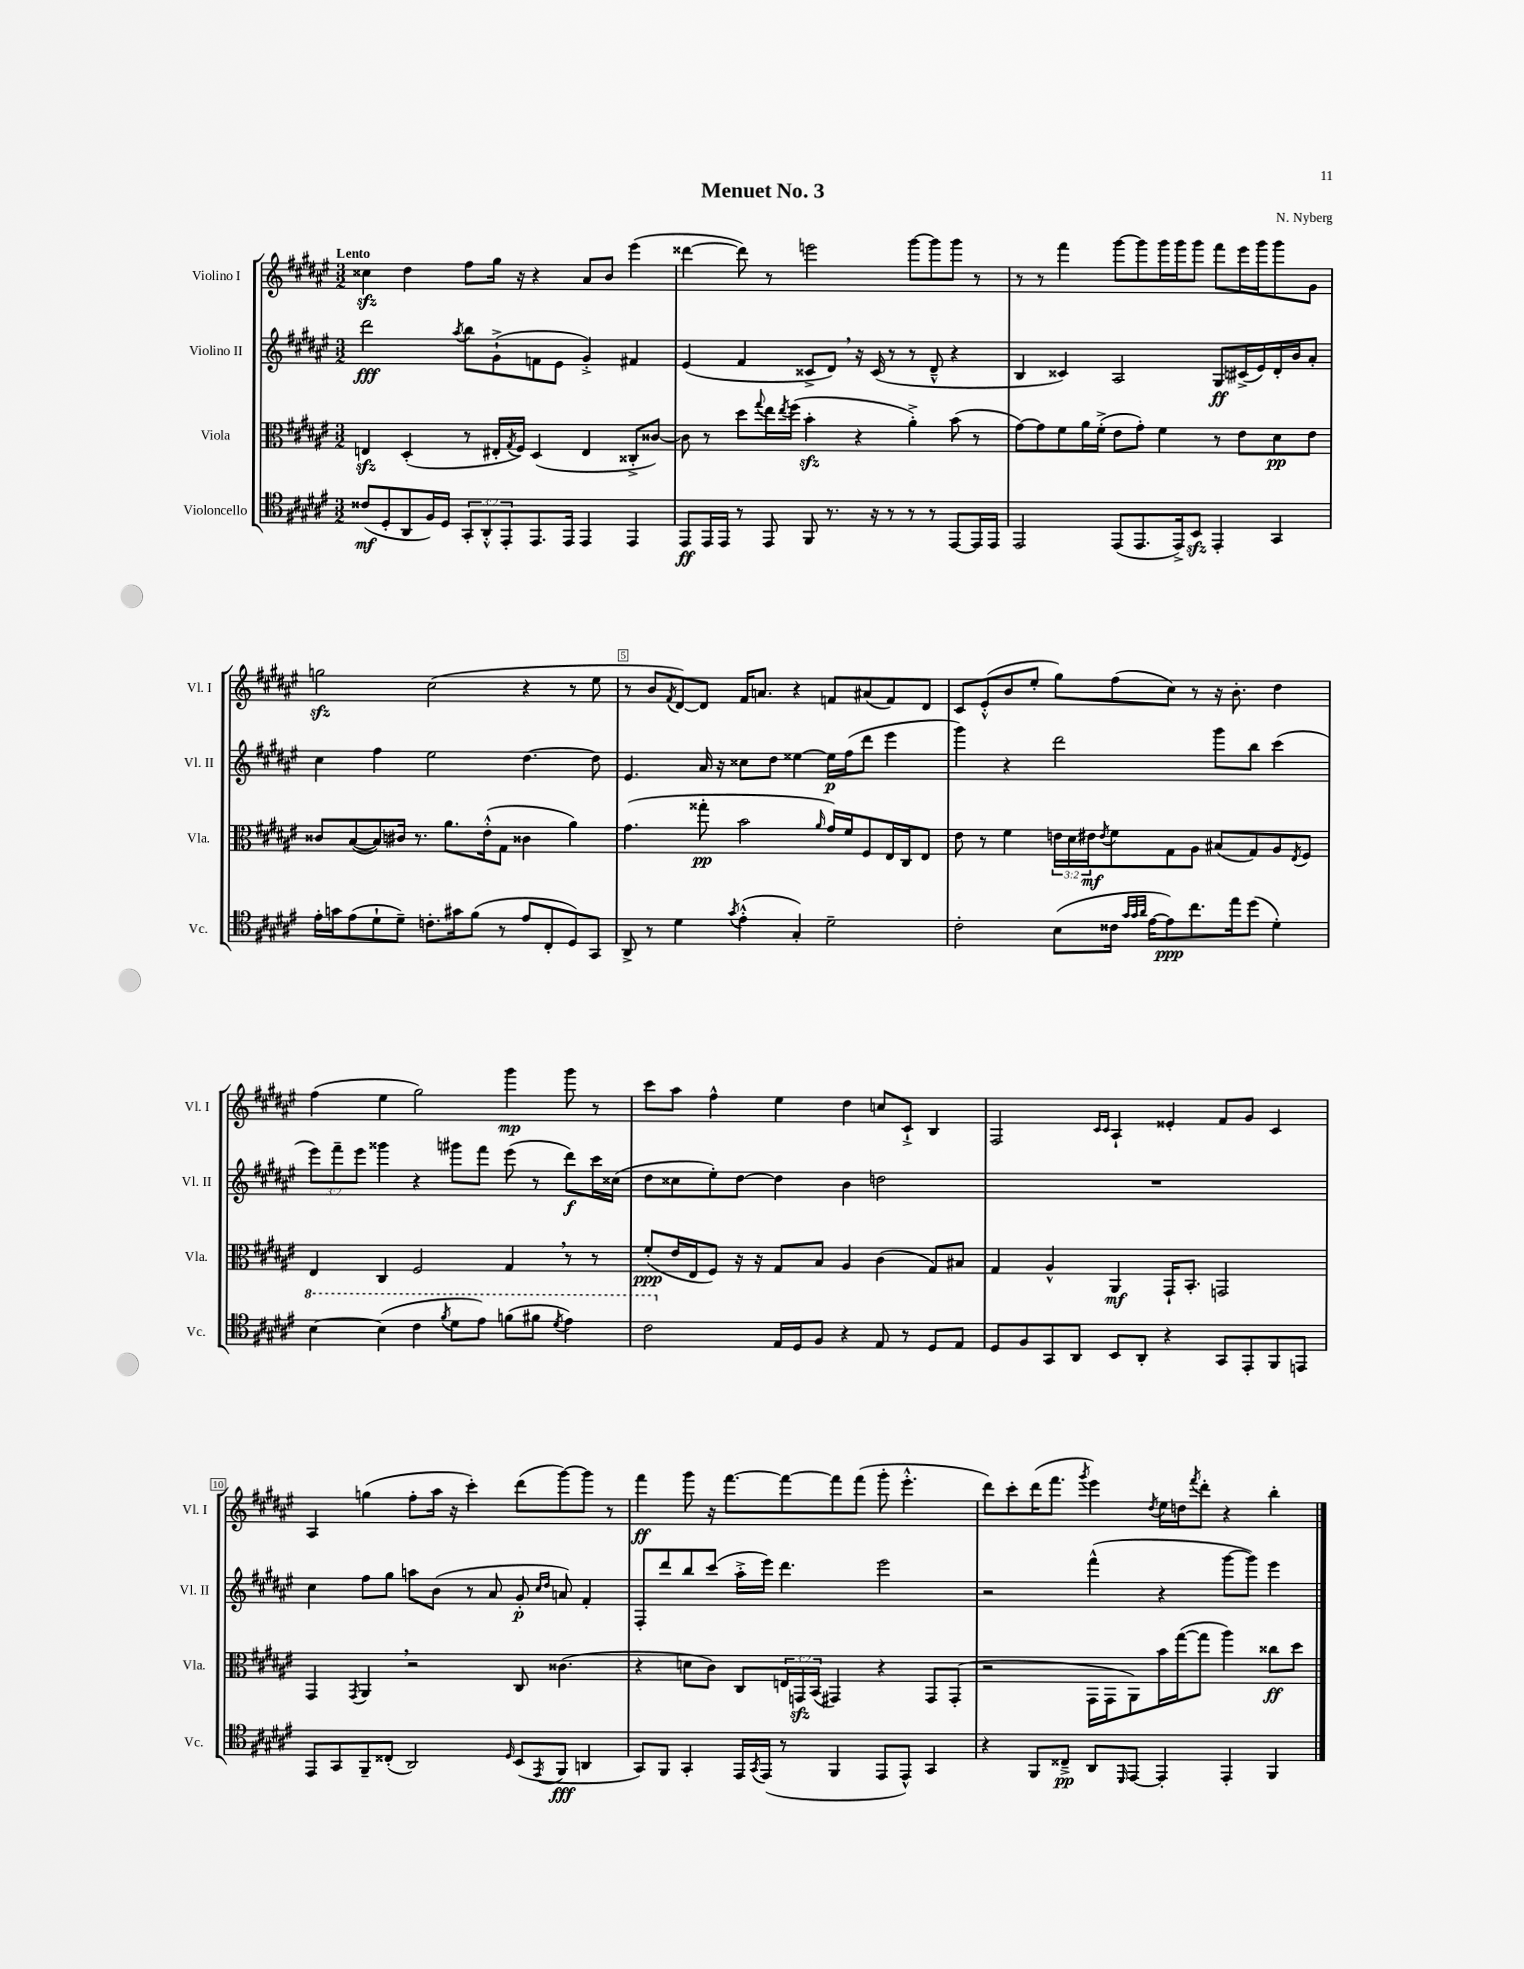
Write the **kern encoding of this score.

**kern	**kern	**kern	**kern
*staff4	*staff3	*staff2	*staff1
*clefC4	*clefC3	*clefG2	*clefG2
*k[f#c#g#d#a#e#]	*k[f#c#g#d#a#e#]	*k[f#c#g#d#a#e#]	*k[f#c#g#d#a#e#]
*M3/2	*M3/2	*M3/2	*M3/2
(8c##/L	4E/	2ddd#\	4cc##\
8D#'/	.	.	.
8AA#/	(4D#'/	.	4dd#\
16F#/L)	.	.	.
16D#/JJ	.	.	.
.	.	8qaa#/	.
12GG#'/L	8r	8bb\L	8ff#\L
12AA#'^^/	.	.	.
.	16E#'/LL	(8g#`^\	16gg#\Jk
12EE#'/	.	.	.
.	8qG#/	.	.
.	16F#/JJ)	.	16r
8.EE#/	(4D#/	8f\	4r
.	.	8e#\J	.
16EE#/Jk	.	.	.
4EE#/	4E#/	4g#'^/)	8a#/L
.	.	.	8b/J
4EE#/	8C##'^/L	4f#/	(4eee#\
.	[8c##/J)	.	.
=	=	=	=
8EE#/L	8c##\]	(4e#/	[4ddd##\
16EE#/L	8r	.	.
16EE#/JJ	.	.	.
8r	8dd#\L	4f#/	8ddd##\])
.	8qqgg#/	.	.
8EE#/	16ee#\L	.	8r
.	8qee#/	.	.
.	(16ff#\JJ	.	.
8FF#/	4b'\	8c##^/L	2eee\
8.r	.	8d#/J)	.
.	4r	16r	.
16r	.	(16c##/	.
8r	.	8r	.
8r	4a#'^\)	8r	[8ggg#\L
8r	.	8d#~^^/	8ggg#\]
[8EE#/L	(8b\	4r	8ggg#\J
16EE#/]L	8r	.	8r
16EE#/JJ	.	.	.
=	=	=	=
2EE#/	[8g#\L)	4B/	8r
.	8g#\]	.	8r
.	8f#\	4c##/)	4fff#\
.	16a#\L	.	.
.	(16f#'^\JJ	.	.
(8EE#/L	8e#\L	2A#/	[8ggg#\L
8.EE#/	8g#'\J)	.	8ggg#\]
.	4f#\	.	16ggg#\L
16EE#^/k)	.	.	16ggg#\J
8BB/J	.	.	8ggg#\J
4EE#'/	8r	8G#/L	8fff#\L
.	8e#\L	(16c#^/L	16eee#\L
.	.	16e#/)	16ggg#\J
4GG#/	8d#\	16d#'/	8ggg#\
.	.	16b/J	.
.	8e#\J	8a#'/J	8g#\J
=	=	=	=
16e#'\LL	8c##/L	4cc#\	2gg\
16g\J	.	.	.
(8e#\	([8B/	.	.
8d#`\	8B/])	4ff#\	.
8d#~\J)	16c#/Jk	.	.
.	8.r	.	.
8.c'\L	.	2ee#\	(2cc#\
.	8.a#\L	.	.
16g#\k	.	.	.
(8f#\J	.	.	.
.	(16e#'^^\k	.	.
8r	8G#\J	.	.
8e#/L	4c##\	[4.dd#\	4r
8C#'/	.	.	.
8D#/)	4a#\)	.	8r
8GG#/J	.	8dd#\]	8ee#\
=	=	=	=
8AA#^/	(4.g#\	4.e#/	8r
8r	.	.	8b/L
.	.	.	8qf#/
4d#\	.	.	[8d#/)
.	8gg##'\	16a#/	8d#/]J
.	.	16r	.
8qg#/	.	.	.
(4e#'^^\	2b\	8cc##\L	16f#/LK
.	.	.	8.a/J
.	.	8dd#\J	.
4G#'/)	.	[4ee##\	4r
.	16qqa#/	.	.
2d#~\	16g#/LL)	16ee##\]LL	8f/L
.	16f#/J	(16ff#\J	.
.	8F#/	8ddd#\J	(8a#/
.	16E#/L	4eee#\	8f/)
.	16C#/J	.	.
.	8E#/J	.	8d#/J
=	=	=	=
2c#'\	8e#\	4ggg#\)	8c#/L
.	8r	.	(8e#'^^/
.	4f#\	4r	8b/
.	.	.	8ee#'/J
(8B\L	24e\LL	2ddd#\	8gg#\L)
.	24d#\	.	.
.	24e#\J	.	.
.	8qe#/	.	.
16c##\Jk	8f#\	.	(8ff#\
32qqg#/LLL	.	.	.
32qqg#/	.	.	.
32qqa#/JJJ	.	.	.
[16e#\LK	.	.	.
8e#\])	8G#\	.	8cc#\J)
8.cc#\	8A#\J	.	8r
.	(8B#/L	8ggg#\L	16r
16ee#\k	.	.	8.b'\
(8dd#\J	8G#/)	8bb\J	.
4d#'\)	8A#/	(4ccc#\	4dd#\
.	8qE#/	.	.
.	8F#/J	.	.
=	=	=	=
[4b\	4E#/	12eee#\L)	(4ff#\
.	.	12fff#~\	.
.	.	12eee#\J	.
(4b\]	4C#/	4ggg##\	4ee#\
4cc#\	2F#/	4r	2gg#\)
8qff#/	.	.	.
8dd#\L	.	8ggg#\L	.
8ee#\J)	.	8fff#\J	.
(8ff\L	4G#/	(8eee#\	4ggg#\
8ff#\J	.	8r	.
8qdd#/	.	.	.
4ee#\)	8r	8ddd#\L)	8ggg#\
.	8r	16ccc#\L	8r
.	.	(16cc##\JJ	.
=	=	=	=
2cc#\	(8f#'/L	8dd#\L	8ccc#\L
.	16e#/L	8cc##\	8aa#\J
.	16E#/J	.	.
.	8F#/J)	8ee#'\)	4ff#^^\
.	16r	[8dd#\J	.
.	16r	.	.
16E#/LL	8G#/L	4dd#\]	4ee#\
16D#/J	.	.	.
8F#/J	8B/J	.	.
4r	4A#/	4b\	4dd#\
8E#/	(4c#\	2dd\	8cc/L
8r	.	.	8c#`^/J
8D#/L	8G#/L)	.	4B/
8E#/J	8B#/J	.	.
=	=	=	=
8D#/L	4G#/	1.r	2F#/
8F#/	.	.	.
8GG#/	4A#^^/	.	.
8AA#/J	.	.	.
.	.	.	16qqc#/LL
.	.	.	16qqc#/JJ
8BB/L	4AA#/	.	4A#`/
8AA#'/J	.	.	.
4r	16GG#`/LK	.	4e##'/
.	8.BB'/J	.	.
8GG#/L	2GG/	.	8f#/L
8EE#'/	.	.	8g#/J
8FF#/	.	.	4c#/
8EE/J	.	.	.
=	=	=	=
8EE#/L	4GG#/	4cc#\	4A#/
8GG#/	.	.	.
.	8qGG#/	.	.
8FF#~/	4AA#/	8ff#\L	(4gg\
(8C##'/J	.	8gg#\J	.
2AA#/)	2r	8aa\L	8ff#'\L
.	.	(8b\J	16aa#\Jk
.	.	.	16r
.	.	8r	4ccc#'\)
.	.	8a#/	.
16qqD#/	.	.	.
(8BB/L	8C#/	8g#'/	(8ddd#\L
.	.	16qqcc#/LL	.
8qEE#/	.	16qqdd#/JJ	.
8FF#/J	(4.c##\	8a/)	[8ggg#\)
4AA/	.	4f#'/	8ggg#\]J
.	.	.	8r
=	=	=	=
8GG#/L)	4r	8F#'/L	4fff#\
8FF#/J	.	8ddd#/	.
4GG#'/	8d\L	8bb/	8ggg#\
.	8c#\J)	(8ccc#/J	16r
.	.	.	[8.fff#\L
16EE#/LL	8C#/L	16aa#'^\LL	.
8qGG#/	.	.	.
(16EE#/JJ	.	16eee#\JJ)	.
8r	24E/L	4.ddd#\	8fff#\_
.	24GG/	.	.
.	(24BB/JJ	.	.
4FF#/	4GG#/)	.	8fff#\]
.	.	.	(8fff#\J
8EE#/L	4r	2eee#\	8ggg#'\
8EE#^^/J)	.	.	4.eee#'^^\
4GG#/	8GG#/L	.	.
.	(8GG#'/J	.	.
=	=	=	=
4r	2r	2r	8ddd#\L)
.	.	.	8ccc#'\
8FF#/L	.	.	(16ddd#\K
.	.	.	8.fff#\J
8C##~^/J	.	.	.
.	.	.	8qggg#/
8AA#/L	16GG#\LL	(4fff#^^\	4eee#\)
.	16GG#\J	.	.
16qqDD#/	.	.	.
[8EE#/J	8AA#\)	.	.
.	.	.	8qdd#/
4EE#'/]	16b\L	4r	16ee#\LL
.	([16gg#\J	.	16dd\J
.	.	.	8qfff#/
.	8gg#\]J	.	8ddd#'\J
4EE#'/	4aa#\)	[8ggg#\L	4r
.	.	8ggg#\]J)	.
4FF#/	8cc##\L	4eee#\	4bb'\
.	8dd#\J	.	.
==	==	==	==
*-	*-	*-	*-
